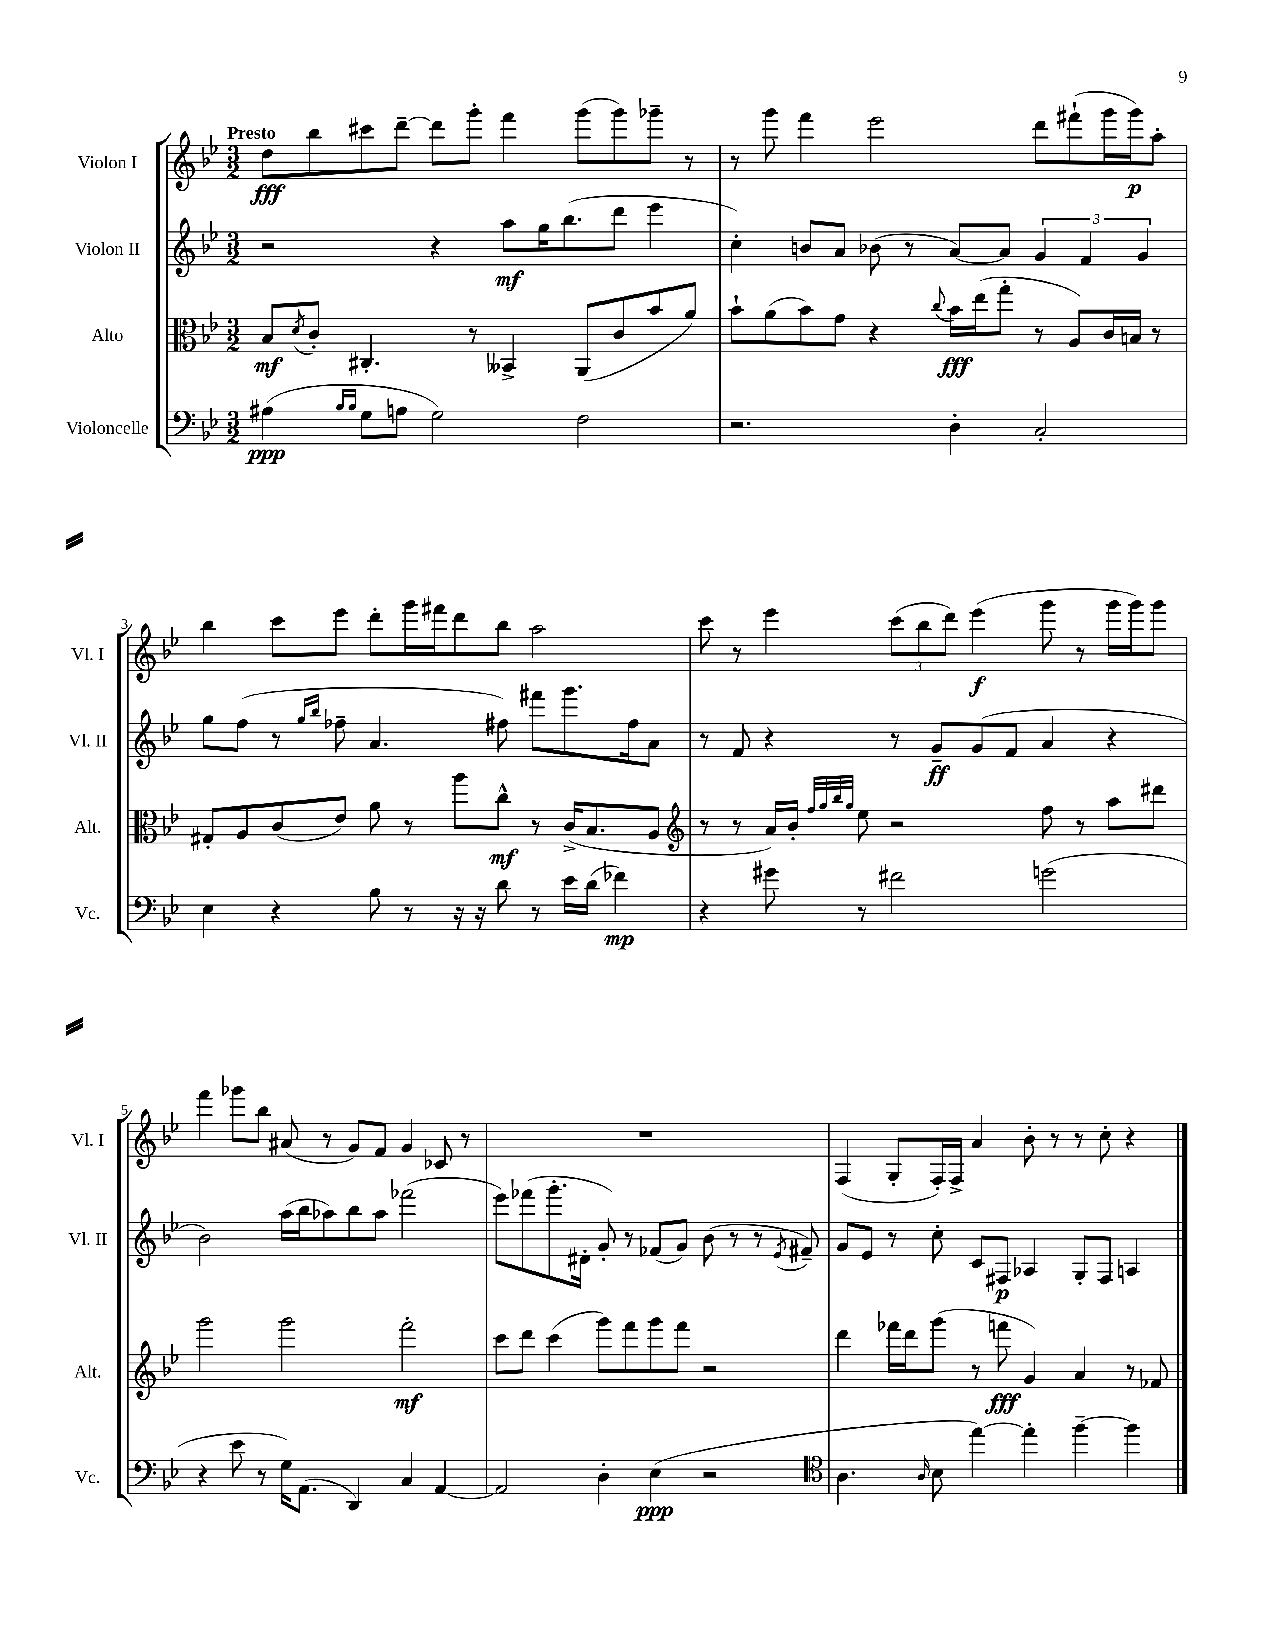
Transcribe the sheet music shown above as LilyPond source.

<<
\new StaffGroup <<
\new Staff = "s0" \with { instrumentName = "Violon I" shortInstrumentName = "Vl. I" } {
    \clef treble \key bes \major \numericTimeSignature \time 3/2 \tempo "Presto"
    d''8\fff bes''8 cis'''8 d'''8~-- d'''8 g'''8-. f'''4 g'''8( g'''8) ges'''8-- r8 |
    r8 g'''8 f'''4 ees'''2 d'''8 fis'''8-!( g'''16 g'''16\p) a''8-. |
    bes''4 c'''8 ees'''8 d'''8-. g'''16 fis'''16 d'''8 bes''8 a''2 |
    c'''8 r8 ees'''4 \tuplet 3/2 { c'''8( bes''8 d'''8) } ees'''4\f( g'''8 r8 g'''16 g'''16) g'''8 |
    f'''4 ges'''8 bes''8 ais'8( r8 g'8) f'8 g'4 ces'8 r8 |
    R1. |
    f4( g8-. f16-.) f16-> a'4 bes'8-. r8 r8 c''8-. r4 \bar "|." |
}
\new Staff = "s1" \with { instrumentName = "Violon II" shortInstrumentName = "Vl. II" } {
    \clef treble \key bes \major \numericTimeSignature \time 3/2
    r2 r4 a''8\mf g''16 bes''8.( d'''8 ees'''4 |
    c''4-.) b'8 a'8 bes'8( r8 a'8~) a'8 \tuplet 3/2 { g'4 f'4 g'4 } |
    g''8 f''8( r8 \grace { g''16 bes''16 } fes''8-- a'4. fis''8) fis'''8 g'''8. fis''16 a'8 |
    r8 f'8 r4 r8 g'8--\ff g'8( f'8 a'4 r4 |
    bes'2) a''16( bes''16 aes''8) bes''8 aes''8 fes'''2( |
    ees'''8) fes'''8( g'''8.-. dis'16-. g'8-.) r8 fes'8( g'8) bes'8( r8 r8 \acciaccatura { ees'8 } fis'8--) |
    g'8 ees'8 r8 c''8-. c'8 fis8\p aes4 g8-. fis8 a4 \bar "|." |
}
\new Staff = "s2" \with { instrumentName = "Alto" shortInstrumentName = "Alt." } {
    \clef alto \key bes \major \numericTimeSignature \time 3/2
    bes8\mf \acciaccatura { d'8 } c'8-. cis4.-. r8 beses,4-> a,8( c'8 bes'8 a'8) |
    bes'8-! a'8( bes'8) g'8 r4 \appoggiatura { c''8 } bes'16\fff ees''16( g''8-. r8 a8) c'16 b16 r8 |
    gis8-. a8 c'8( ees'8) a'8 r8 a''8 c''8-^\mf r8 c'16->( bes8. a8 |
    \clef treble r8 r8 a'16) bes'16-. \grace { f''32 g''32 bes''32 g''32 } ees''8 r2 f''8 r8 a''8 dis'''8 |
    g'''2 g'''2 f'''2-.\mf |
    c'''8 d'''8 c'''4( g'''8) f'''8 g'''8 f'''8 r2 |
    d'''4 fes'''16 d'''16 g'''8( r8 f'''8\fff g'4) a'4 r8 fes'8 \bar "|." |
}
\new Staff = "s3" \with { instrumentName = "Violoncelle" shortInstrumentName = "Vc." } {
    \clef bass \key bes \major \numericTimeSignature \time 3/2
    ais4\ppp( \grace { bes16 bes16 } g8 a8 g2) f2 |
    r2. d4-. c2-. |
    ees4 r4 bes8 r8 r16 r16 d'8 r8 ees'16 d'16( fes'4\mp) |
    r4 gis'8 r8 fis'2 g'2( |
    r4 ees'8 r8 g16) a,8.( d,4) c4 a,4~ |
    a,2 d4-. ees4\ppp( r2 |
    \clef tenor a4. \grace { a16 } bes8 ees''4~) ees''4-. f''4~-- f''4 \bar "|." |
}
>>
>>
